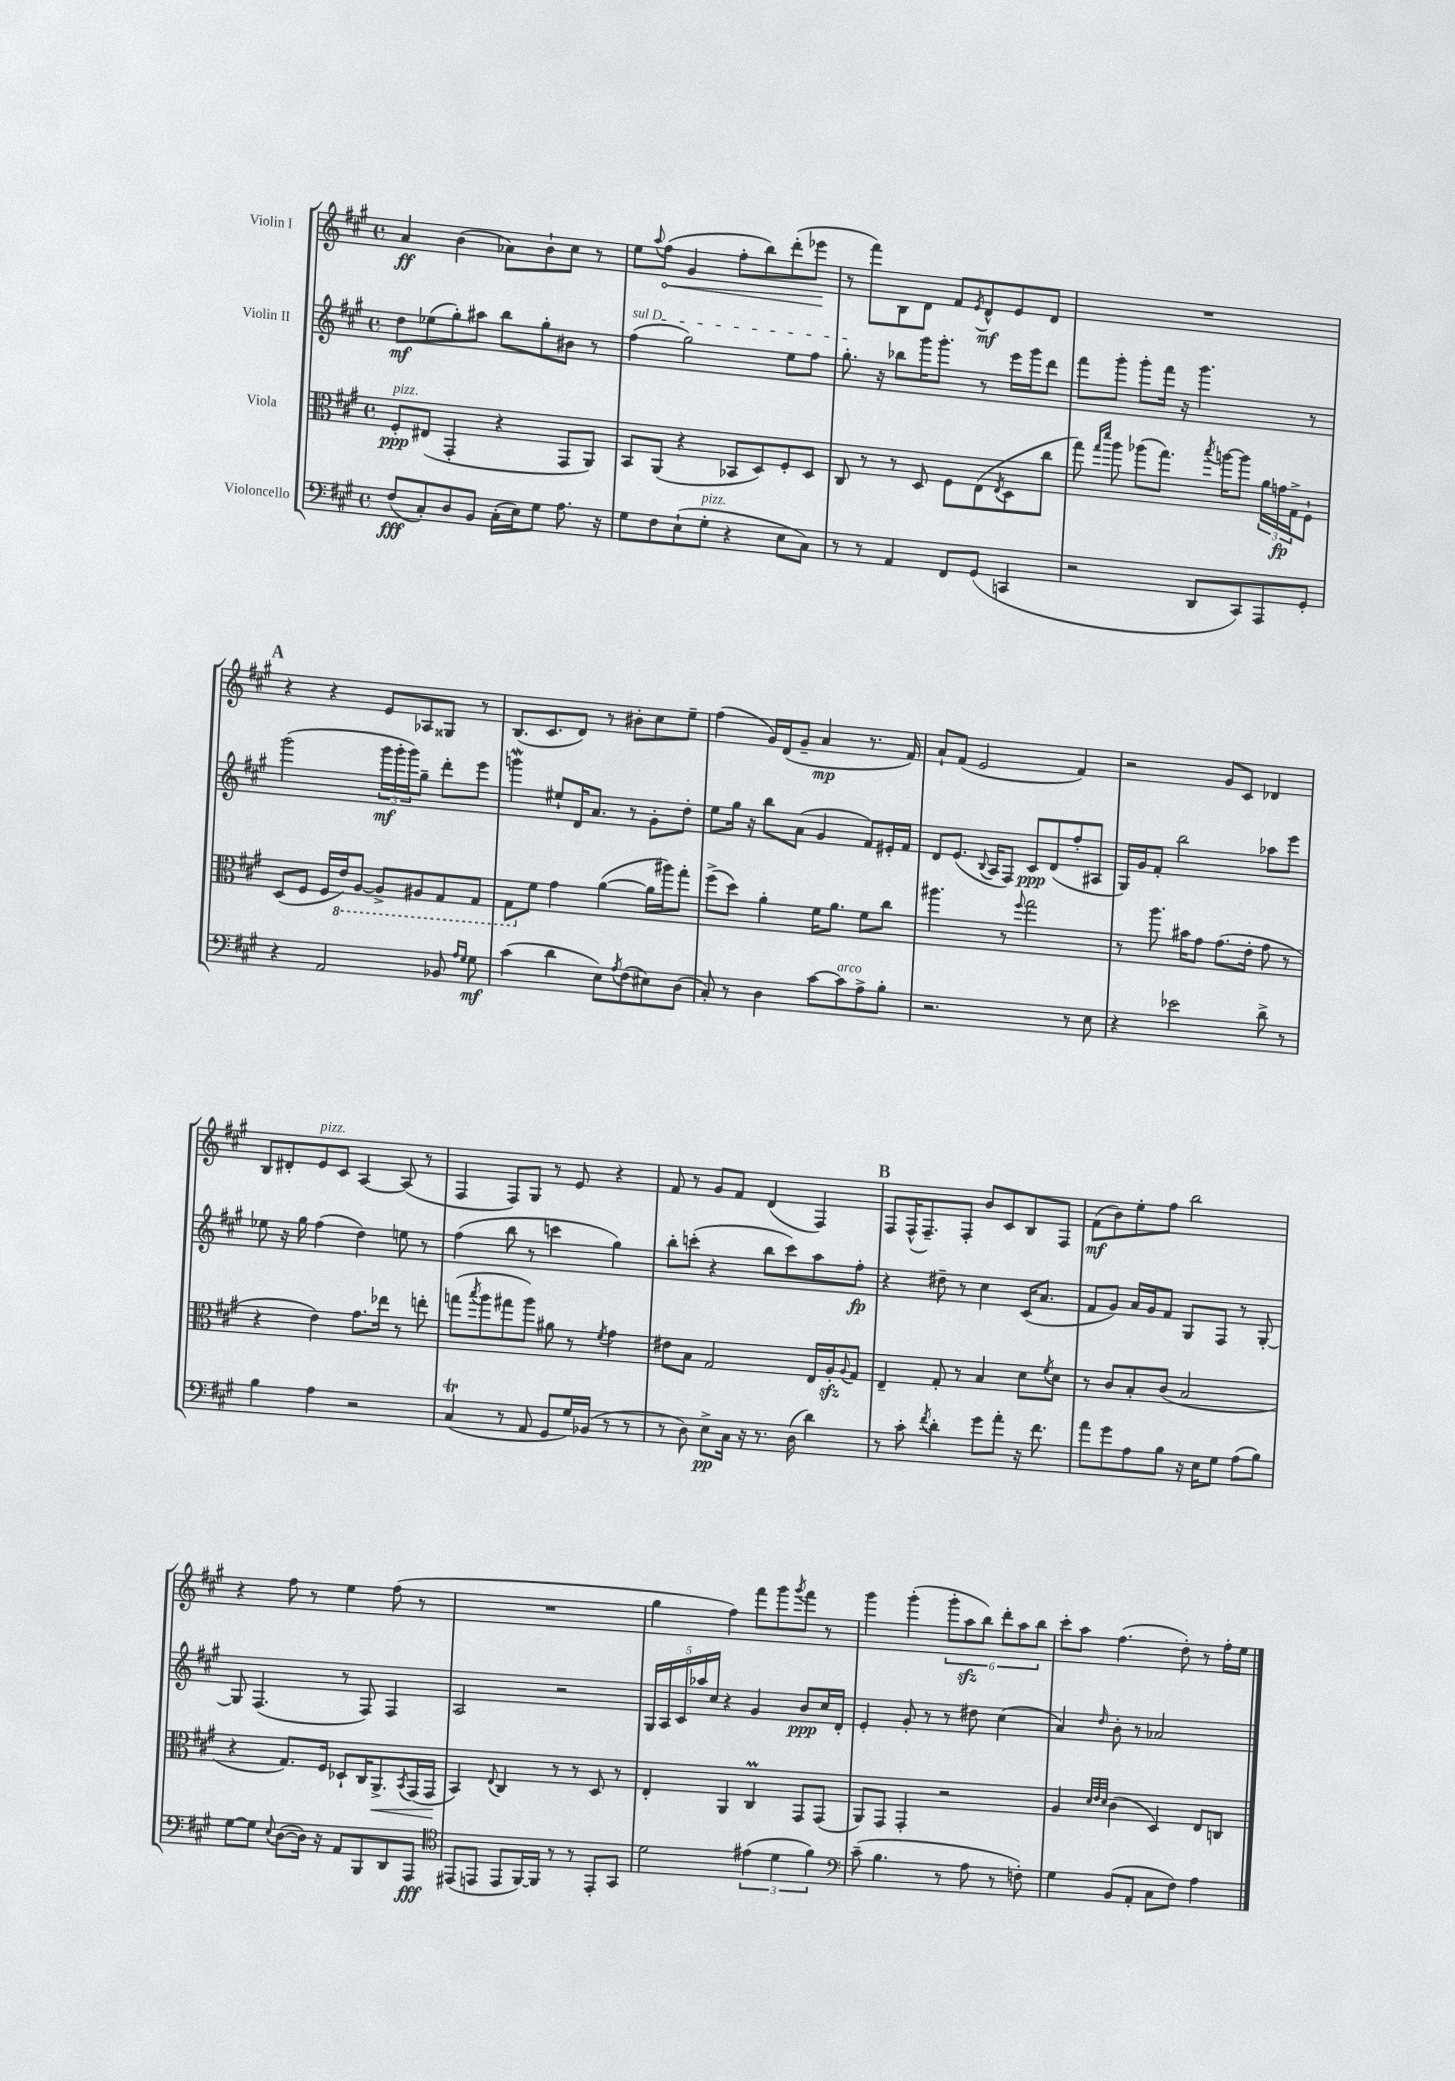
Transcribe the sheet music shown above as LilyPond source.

<<
\new StaffGroup <<
\new Staff = "s0" \with { instrumentName = "Violin I" } {
    \clef treble \key a \major \defaultTimeSignature \time 4/4
    a'4\ff b'4( aes'8) b'8-! cis''8 r8 |
    e''8 \appoggiatura { a''8 } \once \override Hairpin.circled-tip = ##t fis''8\<( gis'4 fis''8-. b''8) d'''8-.( ees'''8\! |
    r8 fis'''8) b8 d'8 fis'8 \acciaccatura { e'8 } d'8-^\mf e'8 d'8 |
    R1 |
    \mark \markup { \bold "A" } r4 r4 e'8 aes8 gisis8 r8 |
    b8.( cis'8. d'8) r8 bis'8-. cis''8 e''8-- |
    fis''4( gis'16) d'16( gis'8-- a'4\mp r8. fis'16) |
    a'8-! fis'8( e'2 fis'4) |
    r2 gis'8 cis'8 des'4 |
    b8 dis'8-. e'8^\markup { \italic "pizz." } cis'8 a4~ a8( r8 |
    fis4 fis8) gis8 r8 e'8 r4 |
    fis'8 r8 gis'8 fis'8 d'4( fis4) |
    \mark \markup { \bold "B" } fis8 fis16-^( fis8.--) fis8-. b'8 cis'8 b8 fis8 |
    fis'8\mf( b'8) e''8-. fis''8 b''2 |
    r4 fis''8 r8 e''4 fis''8( r8 |
    R1 |
    gis''4 fis''4) fis'''8 gis'''8 \acciaccatura { gis'''8 } fis'''8 r8 |
    gis'''4 gis'''4-.( \tuplet 6/4 { gis'''8-. a''8\sfz b''8) d'''8-. a''8 b''8 } |
    cis'''8-. a''8 fis''4.( d''8-.) r8 fis''16-. e''16 \bar "|." |
}
\new Staff = "s1" \with { instrumentName = "Violin II" } {
    \clef treble \key a \major \defaultTimeSignature \time 4/4
    d''8\mf ees''8( gis''8-.) ais''8 b''8 gis''8-. bis'8 r8 |
    \once \override TextSpanner.bound-details.left.text = \markup { \italic "sul D" } fis''4\startTextSpan( gis''2) e''8 fis''8 |
    gis''8.-.\stopTextSpan r16 bes''8 gis'''16 gis'''8.-. r8 e'''16 gis'''16 d'''8 |
    fis'''8 gis'''8-. gis'''8-. fis'''16 r16 gis'''4. r8 |
    \mark \markup { \bold "A" } gis'''2( \tuplet 3/2 { gis'''16\mf gis'''16-. gis'''16) } gis''8-- d'''8-. e'''8 |
    g'''4\mordent eis''8-! d'16 a'8. r8 gis'8-. d''8-. |
    e''8 gis''16 r16 b''8 a'8( gis'4 fis'8) eis'16-. fis'16 |
    d'8 e'8.( \appoggiatura { b8 } a16 fis8) cis'8\ppp d'8( fis''8-. ais8 |
    gis16) gis'16 fis'8-. b''2 aes''8 e'''8 |
    ees''8 r16 gis''16 fis''4( d''4) e''8 r8 |
    fis''4( b''8 r8 c'''4 gis''4) |
    b''8-. c'''8-.( r4 b''8 c'''8) a''8 fis''8-.\fp |
    \mark \markup { \bold "B" } r4 dis''8-- r8 cis''4 cis'16( a'8. |
    fis'8 gis'8) a'16 gis'16 fis'8 gis8 fis8 r8 gis8~-. |
    gis8 fis4.( r8 fis8) fis4 |
    a2 r2 |
    \tuplet 5/4 { gis16 a16 cis'16 aes''16 cis''16 } r4 gis'4 b'8\ppp cis''16 d'16-. |
    e'4-. gis'8-. r8 r8 dis''8 cis''4( |
    a'4) \grace { d''16 } b'8-. r8 aes'2 \bar "|." |
}
\new Staff = "s2" \with { instrumentName = "Viola" } {
    \clef alto \key a \major \defaultTimeSignature \time 4/4
    fis8-.\ppp^\markup { \italic "pizz." } eis8( gis,4-. r4 gis,8 a,8) |
    b,8 a,8( r4 bes,8 d8) fis8-. d8 |
    cis8 r8 r8 d8 fis8 e8( \acciaccatura { e8 } d8 cis''8 |
    gis''8) \grace { gis''16 d'''16 } a''8 aes''8( gis''8.) \acciaccatura { b''8 } a''16~ a''8 \tuplet 3/2 { a'16 g'16\fp gis16-> } fis8-! |
    \mark \markup { \bold "A" } d8( fis8 fis16 \ottava #-1 e16) a,8~ a,8-> ais,8 gis,8 gis,8 |
    gis,8 \ottava #0 fis'8 gis'4 a'4~( a'16 ais''16) gis''8-. |
    fis''8->( d''8) a'4-. fis'16 a'8. fis'8 cis''8 |
    ais''4. r8 \appoggiatura { fis''8 } gis''2 |
    r8 a''8. bis'16 gis'8 gis'8.( e'16-. gis'8 r8 |
    r4 e'4) gis'8. ees''16 r8 e''8-. |
    g''8( \acciaccatura { b''8 } a''8 gis''8 a''8) ais'8 r8 \acciaccatura { fis'8 } gis'4 |
    eis'8 b8 gis2 e16 a16-.\sfz \appoggiatura { a8 } gis8 |
    \mark \markup { \bold "B" } e4-- gis8-. r8 b4 d'8 \acciaccatura { fis'8 } d'8 |
    r8 cis'8 b8-. cis'8( b2 |
    r4 gis8.) fis16 des8-! cis16 a,8.->\< \acciaccatura { b,8 } gis,16( gis,16\! |
    b,4) \appoggiatura { e8 } cis4 r8 r8 d8 r8 |
    e4-. a,4 cis4\prall gis,8 gis,8( |
    a,8) gis,8 gis,4-. r2 |
    a4 \grace { d'32 e'32 d'32 } cis'4( d4) e8 c8 \bar "|." |
}
\new Staff = "s3" \with { instrumentName = "Violoncello" } {
    \clef bass \key a \major \defaultTimeSignature \time 4/4
    fis8\fff( cis8-.) d8 b,8 cis16-.( e16) gis8 a8. r16 |
    gis8 fis8 e8-!( gis8-.^\markup { \italic "pizz." } r4 e8 cis8) |
    r8 r8 a,4 fis,8 gis,8( c,4 |
    r2 d,8 cis,8) a,,8 gis,8-. |
    \mark \markup { \bold "A" } r4 a,2 bes,8 \grace { a16 gis16 } gis8\mf |
    cis'4( d'4 e8) \acciaccatura { a8 } fis8( eis8) d8( |
    cis8-.) r8 d4 cis'8~ cis'8^\markup { \italic "arco" } a8-> b8-. |
    r2. r8 e8 |
    r4 ees'2 d'8-> r8 |
    b4 a4 r2 |
    cis4\trill( r8 a,8 gis,8 gis16) bes,16( r8 r8 |
    r8 d8) e8->\pp cis16 r16 r8. d16( d'4) |
    \mark \markup { \bold "B" } r8 cis'8-. \acciaccatura { fis'8 } d'4-. gis'8 a'8-. r16 fis'8. |
    a'8 gis'8 a8 b8 r16 e16 gis8 a8( b8) |
    gis8~ gis8 \appoggiatura { e8 } d8~( d16) r16 a,8 b,,8 d,8 a,,8\fff |
    \clef tenor eis,8( e,8 e,8 fis,16~) fis,16 r8 r8 e,8-. gis,8 |
    d'2 \tuplet 3/2 { eis'4( d'4 fis'4) } |
    \clef bass cis'8--( b4. r8 a8 r8 f8-.) |
    gis4 b,8( a,8-. cis8 fis8) a4 \bar "|." |
}
>>
>>
\layout { \context { \Score \remove "Bar_number_engraver" } }
